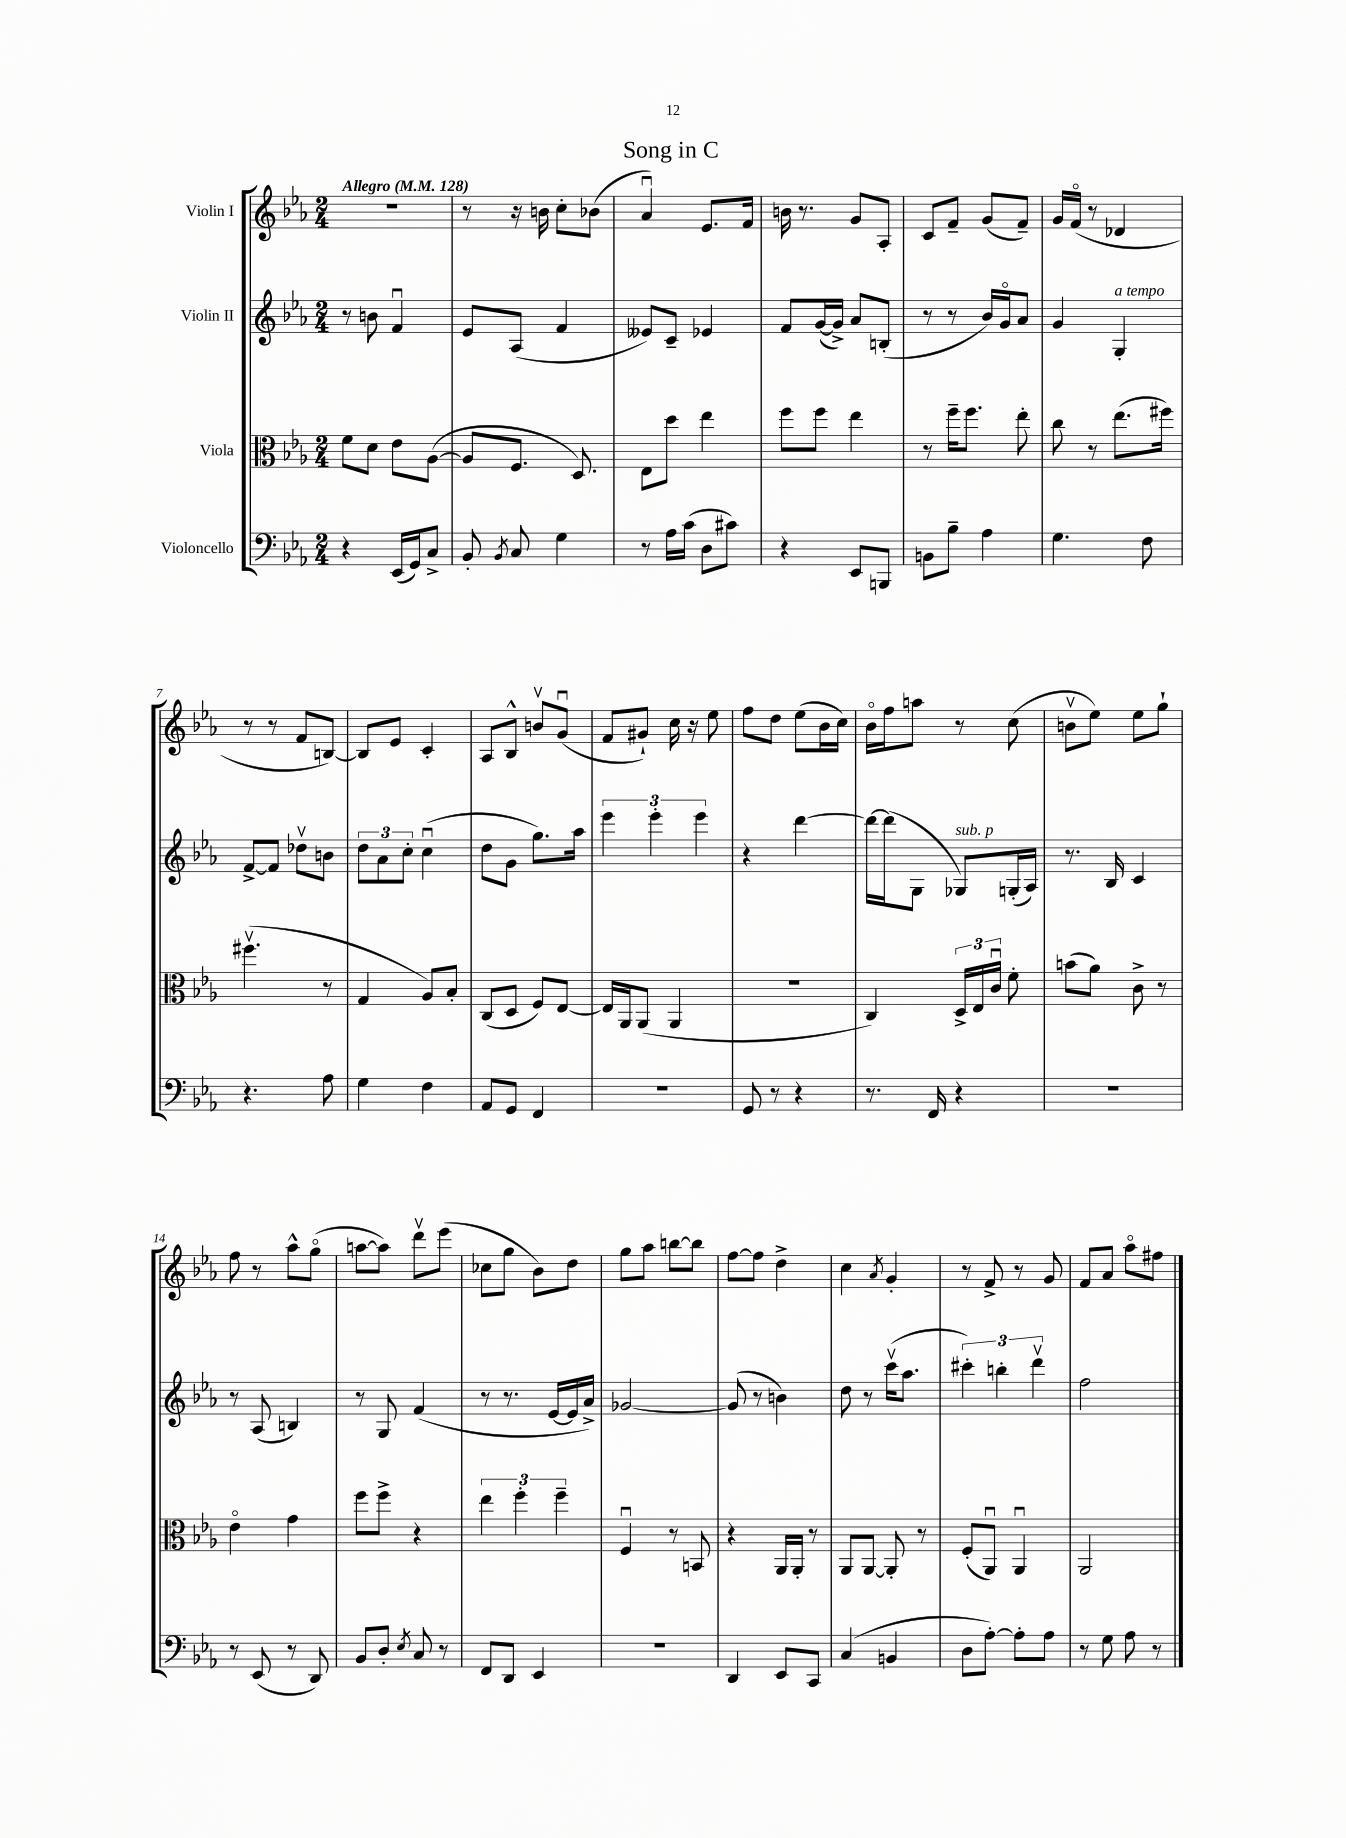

**kern	**kern	**kern	**kern
*staff4	*staff3	*staff2	*staff1
*clefF4	*clefC3	*clefG2	*clefG2
*k[b-e-a-]	*k[b-e-a-]	*k[b-e-a-]	*k[b-e-a-]
*M2/4	*M2/4	*M2/4	*M2/4
*MM128	*MM128	*MM128	*MM128
4r	8f	8r	2r
.	8d	8b	.
(16EE-	8e-	4fu	.
16GG)	.	.	.
8C^	([8A-	.	.
=	=	=	=
8BB-'	8A-]	8e-	8r
8qBB-	.	.	.
8C	8.F	(8A-	16r
.	.	.	16b
4G	.	4f	8cc'
.	8.D)	.	.
.	.	.	(8b-
=	=	=	=
8r	8E-	8e--)	4a-u)
16A-	8dd	8c~	.
(16c	.	.	.
8D	4ee-	4e-	8.e-
8c#)	.	.	.
.	.	.	16f
=	=	=	=
4r	8ff	8f	16b
.	.	.	8.r
.	8ff	([16g	.
.	.	16g^])	.
8EE-	4ee-	8a-	8g
8BBB	.	(8B'	8A-'
=	=	=	=
8BB	8r	8r	8c
8B-~	16ff~	8r	8f~
.	8.ff	.	.
4A-	.	16b-)	(8g
.	.	16go	.
.	8ee-'	8a-	8f~)
=	=	=	=
4.G	8cc	4g	16g
.	.	.	(16fo
.	8r	.	8r
.	(8.ee-	4G'	4d-
8F	.	.	.
.	16ff#)	.	.
=	=	=	=
4.r	(4.ff#v	[8f^	8r
.	.	8f]	8r
.	.	8dd-v	8f
8A-	8r	8b	[8B)
=	=	=	=
4G	4G	12dd	8B]
.	.	12a-	.
.	.	.	8e-
.	.	12cc'	.
4F	8A-)	(4ccu	4c'
.	8B-'	.	.
=	=	=	=
8AA-	(8C	8dd	8A-
8GG	8D	8g	8B-^^
4FF	8F)	8.gg)	8bv
.	[8E-	.	(8gu
.	.	16aa-	.
=	=	=	=
2r	16E-]	6eee-	8f
.	16AA-	.	.
.	(8AA-	.	8g#`)
.	.	6eee-'	.
.	4AA-	.	16cc
.	.	.	16r
.	.	6eee-	.
.	.	.	8ee-
=	=	=	=
8GG	2r	4r	8ff
8r	.	.	8dd
4r	.	[4ddd	(8ee-
.	.	.	16b-
.	.	.	16cc)
=	=	=	=
8.r	4C)	16ddd_	16b-o
.	.	(16ddd]	16ff
.	.	8G	8aa
16FF	.	.	.
4r	24D^	8G-)	8r
.	24E-	.	.
.	24cu	.	.
.	8f'	(16G'	(8cc
.	.	16A-)	.
=	=	=	=
2r	(8b	8.r	8bv
.	8a-)	.	8ee-)
.	.	16B-	.
.	8c^	4c	8ee-
.	8r	.	8gg`
=	=	=	=
8r	4e-o	8r	8ff
(8EE-	.	(8A-	8r
8r	4g	4B)	8aa-^^
8DD)	.	.	(8ggo
=	=	=	=
8BB-	8ff	8r	[8aa
8D'	8ff^	8G	8aa])
8qE-	.	.	.
8C	4r	(4f	8dddv
8r	.	.	(8eee-
=	=	=	=
8FF	6ee-	8r	8cc-
8DD	.	8.r	8gg
.	6ff'	.	.
4EE-	.	.	8b-)
.	.	[16e-	.
.	6ff~	.	.
.	.	16e-]	8dd
.	.	16a-^)	.
=	=	=	=
2r	4Fu	[2g-	8gg
.	.	.	8aa-
.	8r	.	[8bb
.	8BB	.	8bb]
=	=	=	=
4DD	4r	(8g-]	[8ff
.	.	8r	8ff]
8EE-	16AA-	4b)	4dd^
.	16AA-'	.	.
8CC	8r	.	.
=	=	=	=
(4C	8AA-	8dd	4cc
.	[8AA-	8r	.
.	.	.	8qa-
4BB	8AA-']	(16cccv	4g'
.	.	8.aa-	.
.	8r	.	.
=	=	=	=
8D	(8F'	6ccc#')	8r
[8A-')	8AA-u)	.	8f^
.	.	6bb'	.
8A-']	4AA-u	.	8r
.	.	6dddv	.
8A-	.	.	8g
=	=	=	=
8r	2AA-	2ff	8f
8G	.	.	8a-
8A-	.	.	8aa-o
8r	.	.	8ff#
==	==	==	==
*-	*-	*-	*-
